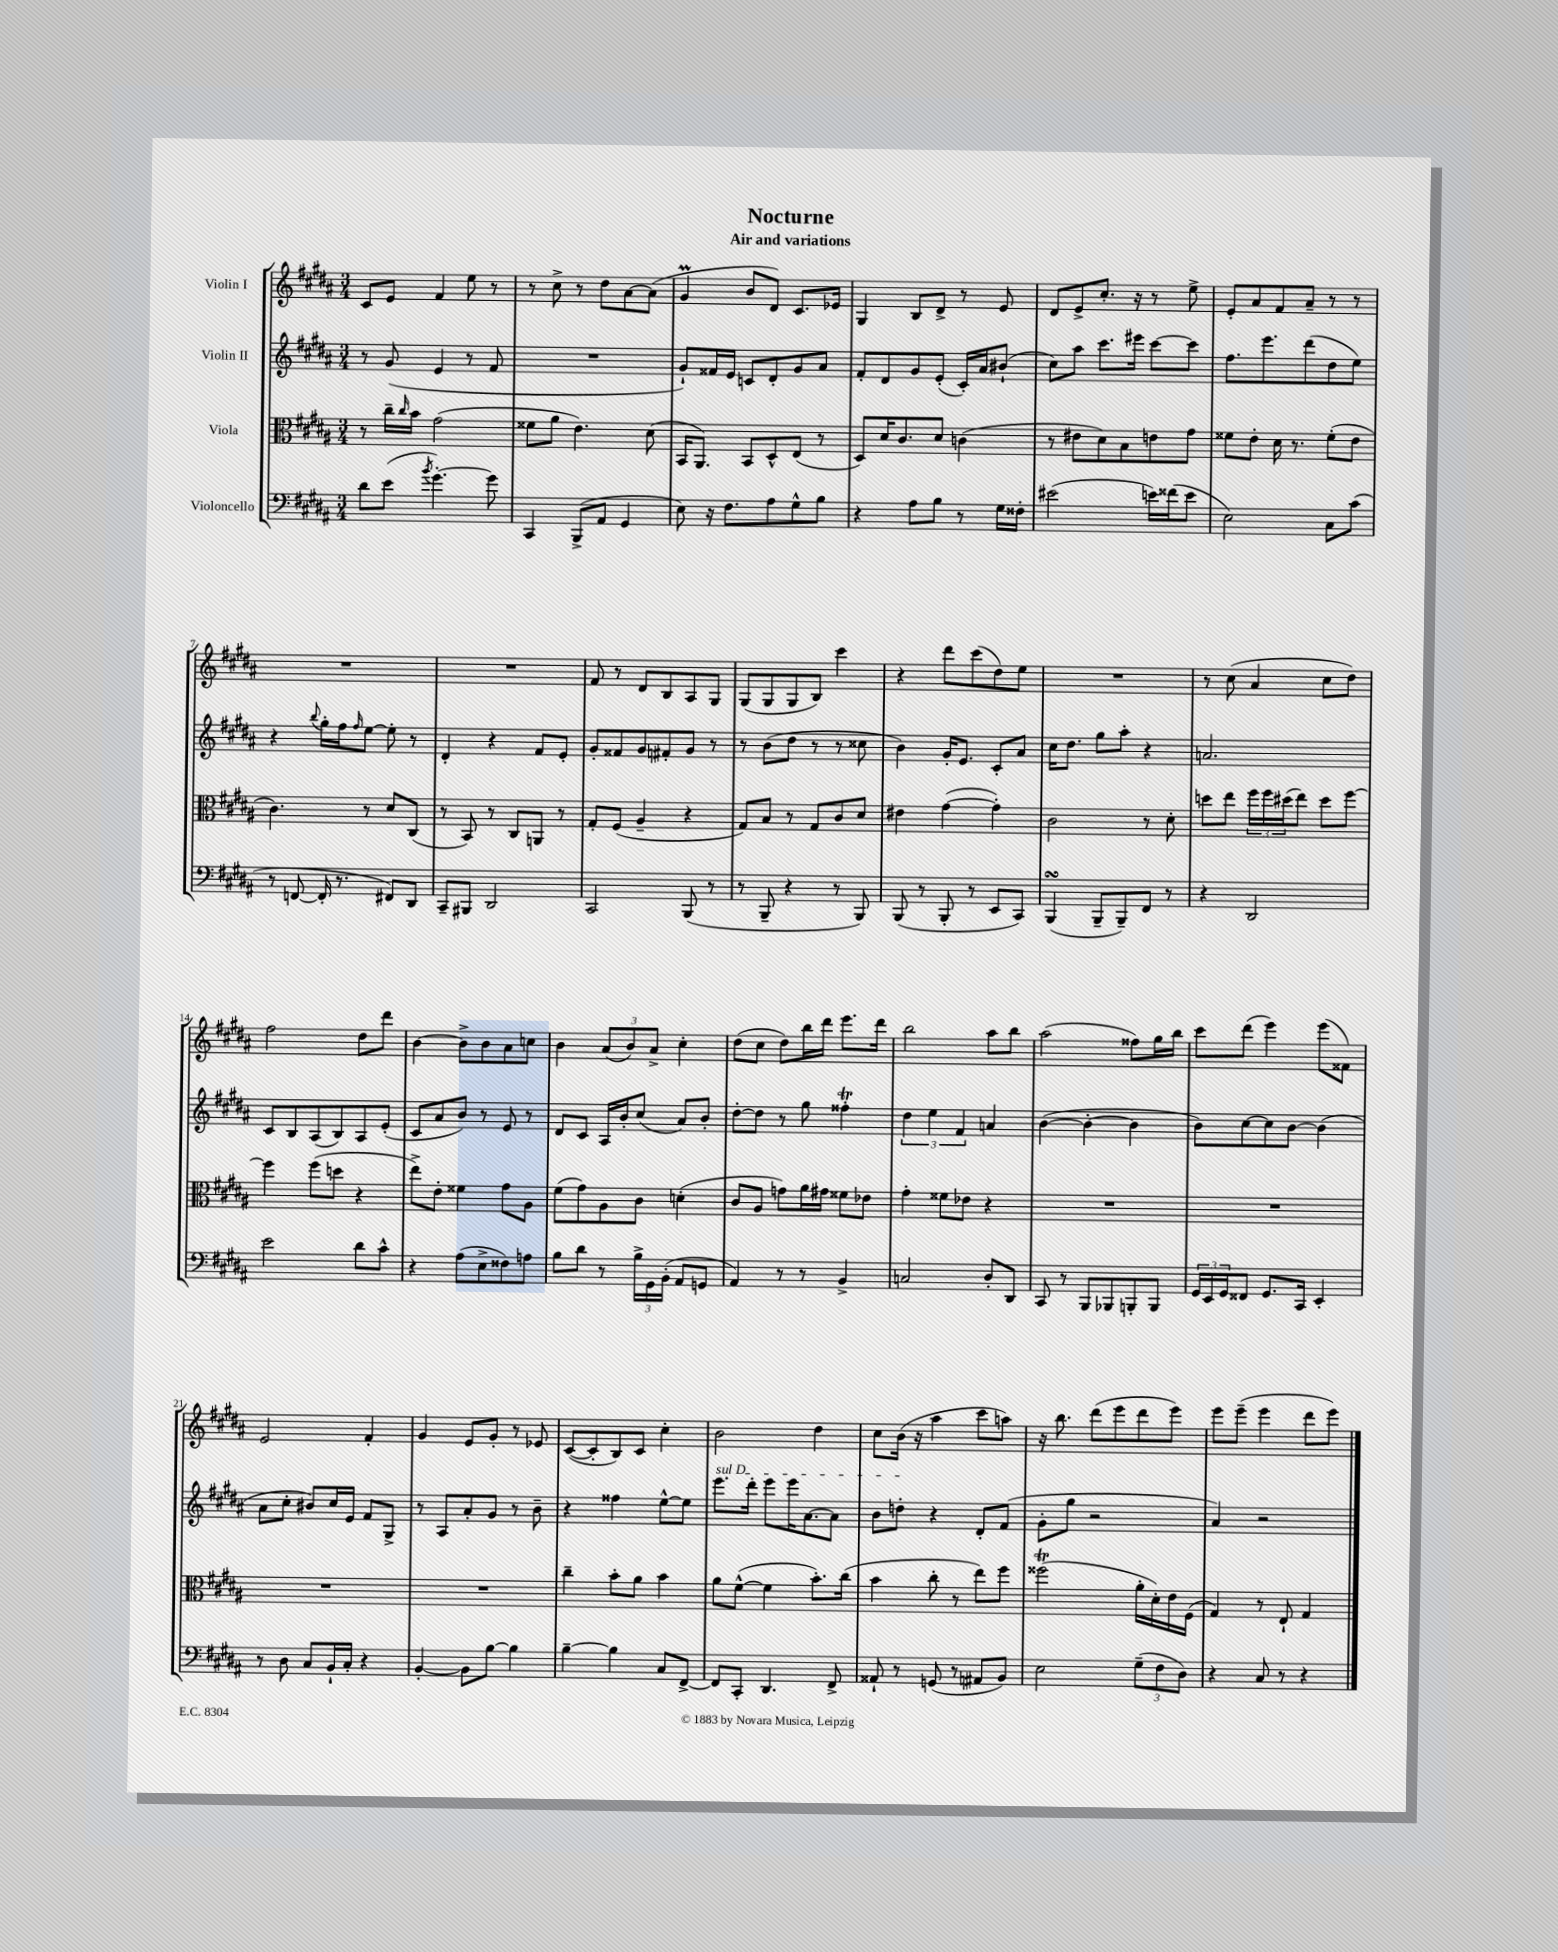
\header { title = "Nocturne" subtitle = "Air and variations" }
<<
\new StaffGroup <<
\new Staff = "s0" \with { instrumentName = "Violin I" } {
    \clef treble \key b \major \numericTimeSignature \time 3/4
    cis'8 e'8 fis'4 e''8 r8 |
    r8 cis''8-> r8 dis''8 ais'8~ ais'8( |
    gis'4\prall b'8 dis'8) cis'8. ees'16 |
    gis4 b8 dis'8-> r8 e'8 |
    dis'8 e'8-> cis''8.-. r16 r8 e''8-> |
    e'8-. ais'8 fis'8 ais'8-- r8 r8 |
    R2. |
    R2. |
    fis'8 r8 dis'8 b8 ais8 gis8 |
    gis8( gis8 gis8 b8) cis'''4 |
    r4 dis'''8 cis'''8( dis''8) e''8 |
    R2. |
    r8 cis''8( ais'4 cis''8 dis''8) |
    fis''2 dis''8 dis'''8 |
    b'4~ b'8-> b'8 ais'8 c''8 |
    b'4 \tuplet 3/2 { ais'8( b'8) ais'8-> } cis''4-. |
    dis''8( cis''8 dis''8) b''16 dis'''16 e'''8. dis'''16 |
    b''2 ais''8 b''8 |
    ais''2( fisis''8) gis''16 b''16 |
    cis'''8 dis'''8( e'''4) e'''8( fisis'8) |
    e'2 fis'4-. |
    gis'4 e'8 gis'8-. r8 ees'8 |
    cis'8~( cis'8-. b8) cis'8 cis''4-. |
    b'2 dis''4 |
    cis''8 b'16( r16 ais''4 cis'''8 a''8) |
    r16 b''8. dis'''8( e'''8 dis'''8 e'''8) |
    e'''8 e'''8--( e'''4 dis'''8 e'''8) \bar "|." |
}
\new Staff = "s1" \with { instrumentName = "Violin II" } {
    \clef treble \key b \major \numericTimeSignature \time 3/4
    r8 gis'8( e'4 r8 fis'8 |
    R2. |
    gis'8-!) fisis'16 e'16 c'8 dis'8-. gis'8 ais'8 |
    fis'8-. dis'8 gis'8 e'8-.( cis'16-.) ais'16 bis'8-!( |
    cis''8) ais''8 cis'''8. eis'''16 cis'''8~ cis'''8 |
    fis''8. e'''8. dis'''8( dis''8 e''8) |
    r4 \appoggiatura { b''8 } gis''16-. fis''16 \grace { fis''16 } e''8~ e''8-. r8 |
    dis'4-. r4 fis'8 e'8-. |
    gis'8-. fisis'8 gis'8 fis'8-. gis'8 r8 |
    r8 b'8( dis''8 r8 r8 cisis''8 |
    b'4) gis'16-. e'8. cis'8-. ais'8 |
    cis''16 dis''8. gis''8 ais''8-. r4 |
    a'2. |
    cis'8 b8 ais8( b8) ais8 e'8-.( |
    cis'8 ais'8 b'8) r8 e'8 r8 |
    dis'8 cis'8 ais16 b'16-. cis''8( ais'8) b'8-. |
    dis''8~-. dis''8 r8 gis''8 fisis''4-.\trill |
    \tuplet 3/2 { dis''4 e''4 fis'4 } a'4 |
    b'4~( b'4~-. b'4 |
    b'8) cis''8~ cis''8 b'8~ b'4( |
    ais'8 cis''8-. bis'8) cis''16 e'16 fis'8 gis8-> |
    r8 ais8 ais'8-. gis'8 r8 b'8-- |
    r4 fisis''4 e''8~-^ e''8 |
    \once \override TextSpanner.bound-details.left.text = \markup { \italic "sul D" } e'''8.\startTextSpan dis'''16-. e'''8 e'''16 ais'8.~ ais'8 |
    b'8 d''8-.\stopTextSpan r4 dis'8-. fis'8( |
    gis'8-. gis''8 r2 |
    ais'4) r2 \bar "|." |
}
\new Staff = "s2" \with { instrumentName = "Viola" } {
    \clef alto \key b \major \numericTimeSignature \time 3/4
    r8 cis''16-- \grace { cis''16 } b'16 gis'2( |
    fisis'8 ais'8 e'4.) dis'8( |
    b,16 ais,8.) b,8 dis8-^ e8( r8 |
    dis8) dis'16 cis'8. dis'8 c'4( |
    r8 eis'8 dis'8) b8 e'8 gis'8 |
    fisis'8 e'8-. dis'16 r8. fisis'8-.( e'8 |
    cis'4.) r8 dis'8 cis8( |
    r8 b,8) r8 cis8 a,8 r8 |
    gis8-. fis8( ais4-- r4 |
    gis8) b8 r8 gis8 cis'8 dis'8 |
    eis'4 gis'4~( gis'4-.) |
    cis'2 r8 dis'8-. |
    d''8 e''8 \tuplet 3/2 { fis''16 fis''16 dis''16( } e''8) dis''8 fis''8~ |
    fis''4 fis''8( d''8 r4 |
    e''8->) e'8-. fisis'4 gis'8 ais8 |
    fis'8( gis'8) ais8 cis'8 d'4-.( |
    cis'8 ais8 g'8) ais'16 gis'16 fisis'8 ees'8 |
    gis'4-. fisis'8 ees'8 r4 |
    R2. |
    R2. |
    R2. |
    R2. |
    cis''4-- b'8-. ais'8 b'4 |
    ais'8 fis'8~-^( fis'4 b'8.-.) cis''16( |
    b'4 cis''8-. r8 e''8) fis''8 |
    fisis''2\trill( ais'16-. dis'16-.) e'16 fis16( |
    gis4) r8 e8-! gis4 \bar "|." |
}
\new Staff = "s3" \with { instrumentName = "Violoncello" } {
    \clef bass \key b \major \numericTimeSignature \time 3/4
    dis'8 e'8( \acciaccatura { b'8 } gis'4.~-.) gis'8 |
    cis,4 b,,8->( ais,8 gis,4 |
    e8) r16 fis8. ais8 gis8-^ b8 |
    r4 ais8 b8 r8 gis16 fisis16-. |
    eis'2( e'16) fisis'16( e'8 |
    e2) cis8 cis'8( |
    r8 f,8~ f,16-. r8. fis,8) dis,8 |
    cis,8-- bis,,8 dis,2 |
    cis,2 b,,8( r8 |
    r8 b,,8-- r4 r8 b,,8) |
    b,,8( r8 b,,8-. r8 e,8 cis,8) |
    b,,4\turn( b,,8-- b,,8--) fis,8 r8 |
    r4 dis,2 |
    e'2 dis'8 cis'8-^ |
    r4 ais8( e8-> fisis8) a8 |
    b8 dis'8 r8 \tuplet 3/2 { b16-> gis,16 b,16-.( } ais,8 g,8 |
    ais,4) r8 r8 b,4-> |
    c2 dis8-. dis,8 |
    cis,8 r8 b,,8 bes,,8 b,,8-. b,,8 |
    \tuplet 3/2 { gis,16 e,16 gis,16 } fisis,8 gis,8. cis,16 e,4-. |
    r8 dis8 cis8 b,16-! cis16-. r4 |
    b,4~-. b,8 b8~ b4 |
    b4~-- b4 cis8 fis,8~-> |
    fis,8 cis,8-. dis,4. fis,8-> |
    aisis,8-! r8 g,8( r8 ais,8 b,8) |
    e2 \tuplet 3/2 { gis8--( fis8 dis8) } |
    r4 cis8 r8 r4 \bar "|." |
}
>>
>>
